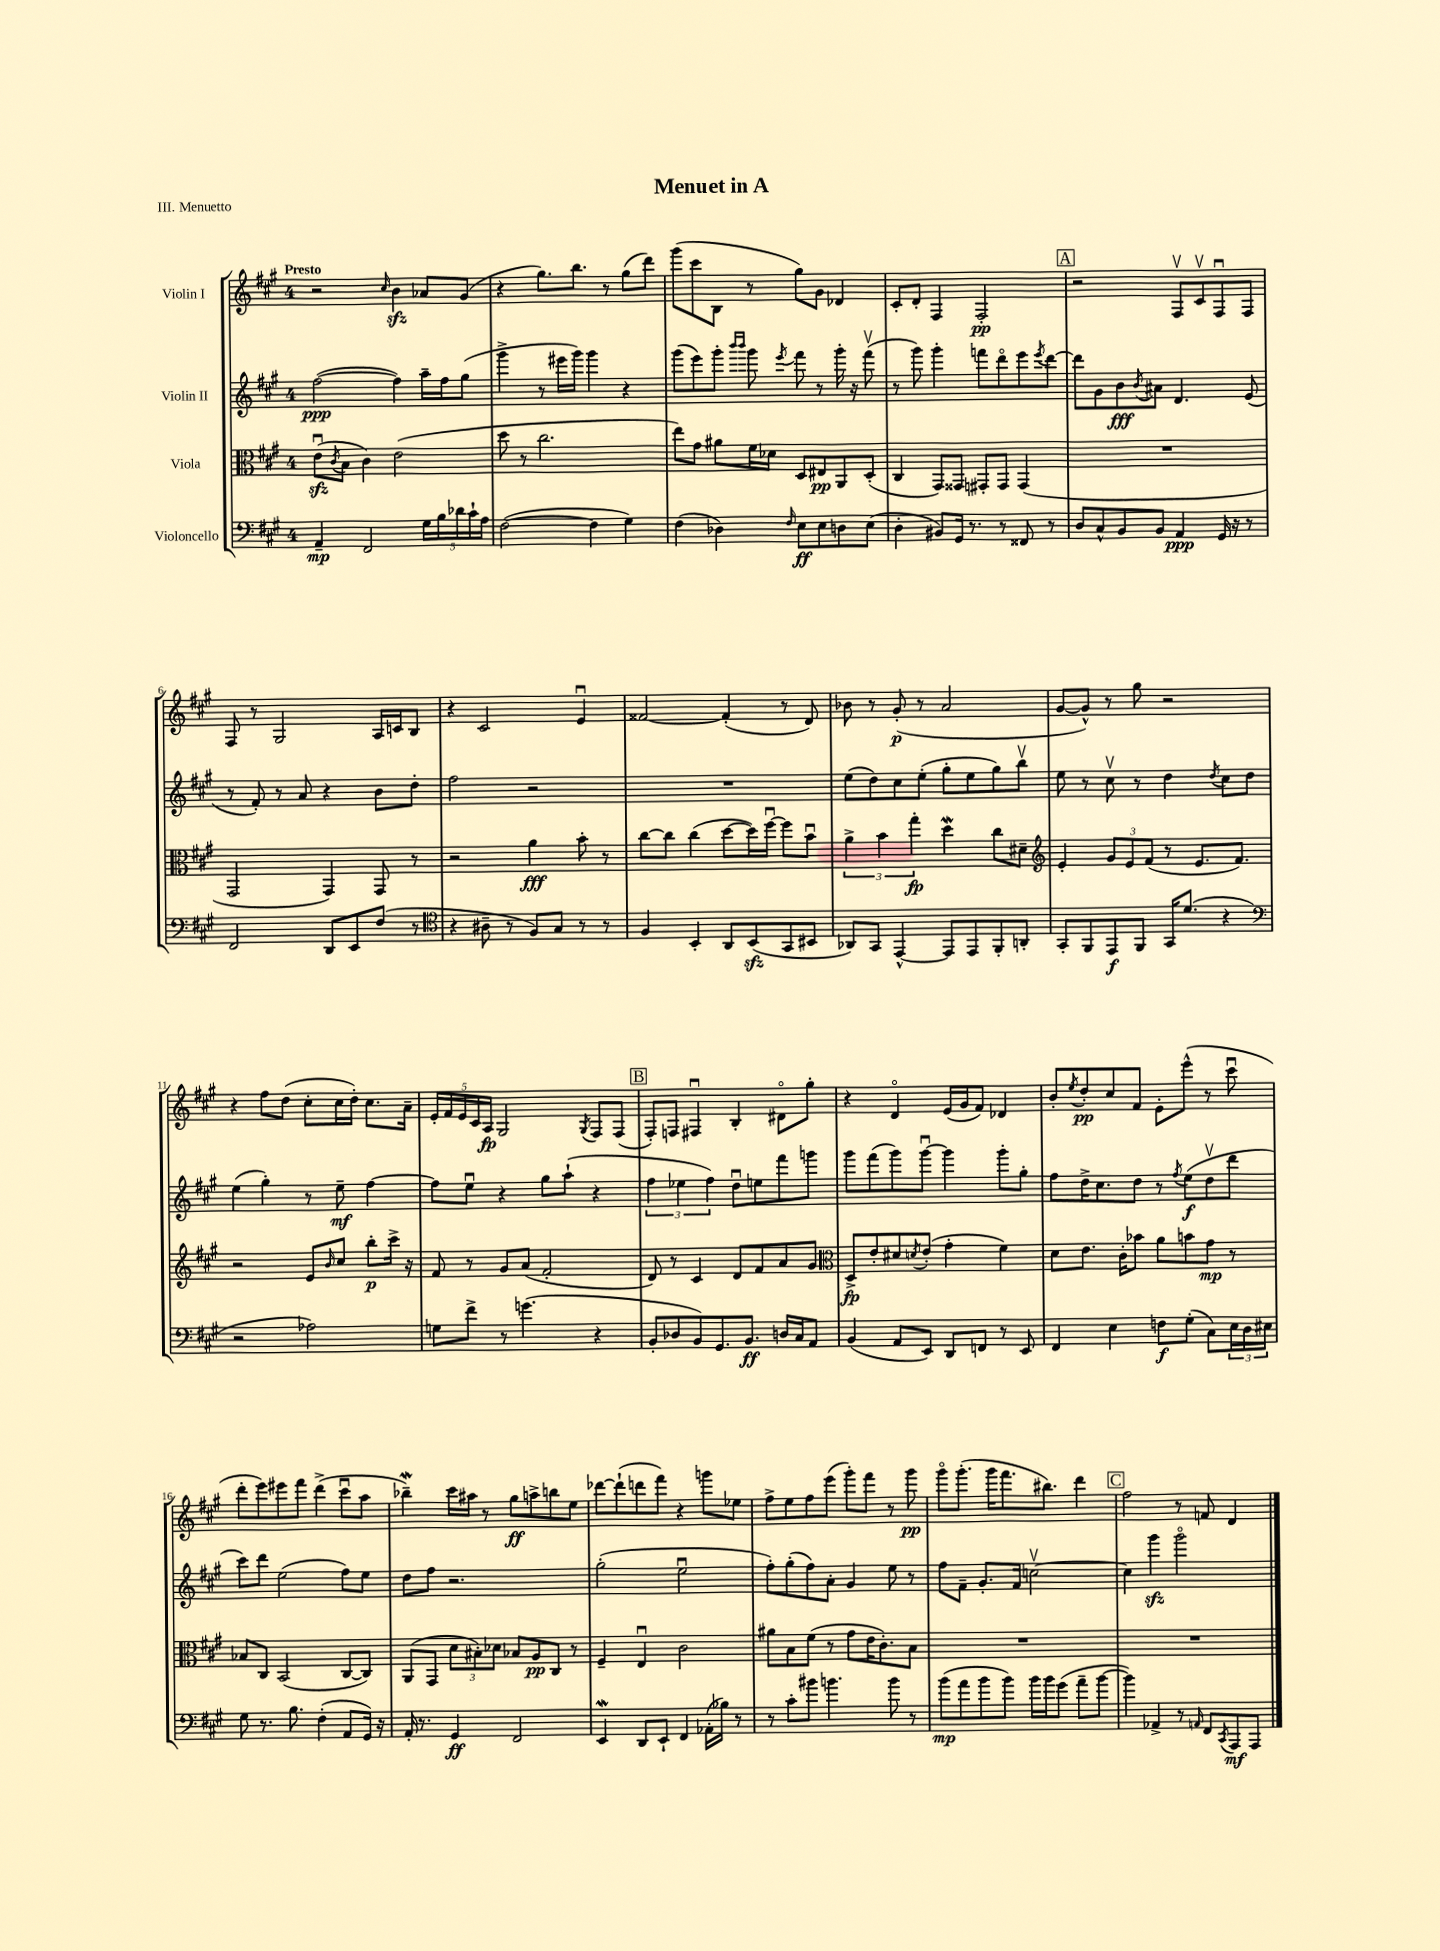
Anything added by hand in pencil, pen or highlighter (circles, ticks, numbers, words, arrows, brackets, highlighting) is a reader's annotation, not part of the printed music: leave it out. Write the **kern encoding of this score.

**kern	**kern	**kern	**kern
*staff4	*staff3	*staff2	*staff1
*clefF4	*clefC3	*clefG2	*clefG2
*k[f#c#g#]	*k[f#c#g#]	*k[f#c#g#]	*k[f#c#g#]
*M4/4	*M4/4	*M4/4	*M4/4
4AA~/	(8eu\L	([2ff#\	2r
.	8qc#/	.	.
.	8B\J	.	.
2FF#/	4c#\)	.	.
.	.	.	16qqcc#/
.	(2e\	4ff#\])	4b\
20G#\LL	.	16aa~\LL	8a-/L
20B\	.	.	.
.	.	16ff#\J	.
20d-\	.	.	.
.	.	(8gg#\J	(8g#/J
20c#`\	.	.	.
20A\JJ	.	.	.
=	=	=	=
([2F#\	8dd\	4ggg#^\	4r
.	8r	.	.
.	2.cc#\	8r	8.gg#\L)
.	.	16eee#\LL	.
.	.	16ggg#\JJ)	8.bb\J
4F#\]	.	4ggg#\	.
.	.	.	8r
4G#\)	.	4r	(8gg#\L
.	.	.	8ddd\J)
=	=	=	=
(4F#\	8ee\L)	(8ggg#\L	(8ggg#\L
.	8g#\J	8eee\)	8ccc#\
4D-\)	8a#\L	8ggg#'\J	8B\J
.	.	16qqbbb/LL	.
.	.	16qqbbb/JJ	.
.	16f#\L	8ggg#\	8r
.	16d-\JJ	.	.
16qqF#/	.	8qeee/	.
8E\L	8D/L	8fff#\	8gg#\L)
8E\	8E#/	8r	8g#\J
8D\	8AA/	16ggg#'\	4d-/
.	.	16r	.
(8E\J	(8D'/J	(8fff#v\	.
=	=	=	=
4D'\	4C#/	8r	8c#'/L
.	.	8ggg#\)	8d'/J
8BB#/L)	8GG#/L)	4ggg#'\	4F#/
16GG#/Jk	8GG##/J	.	.
8.r	.	.	.
.	8GG#'/L	8fff\L	2F#'/
8r	8GG#/J	8dddo\	.
8FF##/	(4GG#/	8eee\	.
.	.	8qeee/	.
8r	.	[8ddd\J	.
=	=	=	=
8D/L	1r	8ddd\]L	2r
8C#^^/	.	8g#\	.
8BB/	.	8b\	.
.	.	8qb/	.
8BB/J	.	8a#\J	.
4AA/	.	4.d/	8F#v/L
.	.	.	8c#v/
16GG#/	.	.	8F#u/
16r	.	.	.
8r	.	(8e/	8F#/J
=	=	=	=
2FF#/	2GG#/	8r	8F#/
.	.	8f#'/)	8r
.	.	8r	2G#/
.	.	8a/	.
8DD/L	4GG#/)	4r	.
8EE/	.	.	.
(8F#/J	8GG#/	8b\L	16A/LL
.	.	.	16c/J
8r	8r	8dd'\J	8B/J
=	=	=	=
*clefC4	*	*	*
4r	2r	2ff#\	4r
8A#~\	.	.	2c#/
8r	.	.	.
8F#/L)	4a\	2r	.
8G#/J	.	.	.
8r	8b'\	.	4eu/
8r	8r	.	.
=	=	=	=
4F#/	[8cc#\L	1r	[2f##/
.	8cc#\]J	.	.
4BB'/	(4cc#\	.	.
8AA/L	[8dd\L	.	(4f##'/]
(8BB/	16dd\]L)	.	.
.	[16ff#u\JJ	.	.
8GG#/	8ff#\]L	.	8r
8BB#/J	8bu\J	.	8d/)
=	=	=	=
8AA-/L)	6a^\	(8ee\L	8b-\
8GG#/J	.	8dd\)	8r
.	6b\	.	.
[4EE^^/	.	8cc#\	(8g#'/
.	6gg#'\	.	.
.	.	(8ee'\J	8r
8EE/]L	4dd\	8gg#'\L	2a/
8EE/	.	8ee\	.
8FF#'/	8cc#\L	8gg#\)	.
8AA'/J	8d#~\J	8bbv\J	.
=	=	=	=
*	*clefG2	*	*
8GG#'/L	4e'/	8ee\	[8g#/L
8FF#/	.	8r	8g#^^/]J)
8EE/	12g#/L	8cc#v\	8r
.	12e/	.	.
8FF#/J	.	8r	8gg#\
.	(12f#/J	.	.
16GG#/LK	8r	4dd\	2r
(8.d/J	.	.	.
.	8.e/L	.	.
.	.	8qdd/	.
4r	.	8cc#\L	.
.	8.f#/J)	.	.
.	.	8dd\J	.
=	=	=	=
*clefF4	*	*	*
2r	2r	(4ee\	4r
.	.	4gg#'\)	8ff#\L
.	.	.	(8dd\J
2A-\)	8e/L	8r	8cc#'\L
.	16qqb/	.	.
.	8cc#/J	8ee~\	16cc#\L
.	.	.	16dd'\JJ)
.	8bb'\L	[4ff#\	8.cc#\L
.	16ccc#^\Jk	.	.
.	16r	.	16a~\Jk
=	=	=	=
8G\L	8f#/	8ff#\]L	20e'/LL
.	.	.	20f#/
.	.	.	20e/
8f#^\J	8r	8eeu\J	.
.	.	.	20c#/
.	.	.	20A/JJ
8r	8g#/L	4r	2G#/
(4.g\	(8a/J	.	.
.	2f#'/	8gg#\L	.
.	.	(8aa`\J	.
.	.	.	8qG#/
4r	.	4r	8F#/L
.	.	.	(8F#/J
=	=	=	=
8BB'/L	8d/)	6ff#\	8F#'/L)
8D-/	8r	.	8F/J
.	.	6ee-\	.
8BB/)	4c#/	.	4F#u/
.	.	6ff#\)	.
8.GG#/	.	.	.
.	8d/L	8ddu\L	4B'/
8.BB/J	.	.	.
.	8f#/	8ee\	.
16D/LL	8a/	8fff#\	8d#o\L
16C#/J	.	.	.
8AA/J	8g#/J	8ggg\J	8gg#'\J
=	=	=	=
*	*clefC3	*	*
(4BB/	8D^/L	8ggg#\L	4r
.	8e'/	(8fff#\	.
8AA/L	8d#/	8ggg#\)	4do/
.	8qd/	.	.
8EE/J)	(8e'/J	[8ggg#u\J	.
8DD/L	4g#'\	4ggg#\]	(16e/LL
.	.	.	16g#/J
8FF/J	.	.	8f#/J)
8r	4f#\)	8ggg#'\L	4d-/
8EE/	.	8gg#'\J	.
=	=	=	=
4FF#/	8d\L	8ff#\L	8b'/L
.	.	.	8qee/
.	8.e\J	16dd^\K	8dd'/
.	.	8.cc#\	.
4E\	.	.	8cc#/
.	16c#'\LK	.	.
.	8b-\J	8dd\J	8f#/J
8F\L	8a\L	8r	8e'\L
.	.	8qff#/	.
(8G#'\J	8b\	(8ee\L	(8eee^^\J
8C#\L)	8g#\J	8ddv\	8r
24E\L	8r	8ddd\J	8ccc#u\
24D\	.	.	.
24E#\JJ	.	.	.
=	=	=	=
8G#\	8B-/L	8ccc#\L)	8ddd'\L
8.r	8C#/J	8ddd\J	8eee\)
.	(2BB/	(2ee\	8eee#\
8.B\	.	.	.
.	.	.	8fff#\J
(4F#'\	.	.	(4ddd^\
8AA/L	[8C#/L	8ff#\L)	8ccc#u\L
16GG#/Jk)	8C#/]J)	8ee\J	8aa\J
16r	.	.	.
=	=	=	=
16AA'/	(8AA/L	8dd\L	4bb-~\)
8.r	.	.	.
.	8GG#/J	8ff#\J	.
4GG#/	12d\L	2.r	16ccc#\LL
.	.	.	16aa#\JJ
.	12B#'\)	.	.
.	.	.	8r
.	12d-\J	.	.
2FF#/	8B-/L	.	8gg#\L
.	8A/	.	8aa^\
.	8C#/J	.	8bb\
.	8r	.	8ee\J
=	=	=	=
4EE/	4F#~/	(2gg#'\	[8ddd-\L
.	.	.	(8ddd-`\]
8DD/L	4Eu/	.	8ddd\
8EE`/J	.	.	8fff#\J)
4FF#/	2c#\	2eeu\	4r
(16AA-'\LL	.	.	8ggg\L
16B-\JJ)	.	.	.
8r	.	.	8ee-\J
=	=	=	=
8r	8a#\L	8ff#'\L)	8ff#^\L
8c#'\L	8B\	(8gg#'\	8ee\
8b#\J	(8f#\J	8ff#\)	8ff#\
4.b\	8r	8a'\J	(8eee\J
.	8g#\L	4g#/	8ggg#'\L)
.	16e\K	.	8fff#\J
.	8.c#'\)	.	.
8b\	.	8ee\	8r
8r	8B\J	8r	8ggg#\
=	=	=	=
(8b\L	1r	8ff#\L	8ggg#o\L
8a\	.	8f#~\J	(8.ggg#'\J
8b\	.	8.g#'/L	.
.	.	.	16ggg#\LK
8b\J)	.	.	8.fff#\
.	.	16f#/Jk	.
16b\LL	.	[2ccv\	.
16b\J	.	.	8.bb#\J)
(8g#\J	.	.	.
8a~\L	.	.	4ddd\
[8b\J	.	.	.
=	=	=	=
4b\])	1r	4cc\]	2ff#\
4AA-^/	.	4ggg#\	.
8r	.	2ggg#o\	8r
16qqAA/	.	.	.
8FF#/L	.	.	8f/
8qCC#/	.	.	.
8AAA/	.	.	4d/
8AAA/J	.	.	.
==	==	==	==
*-	*-	*-	*-
